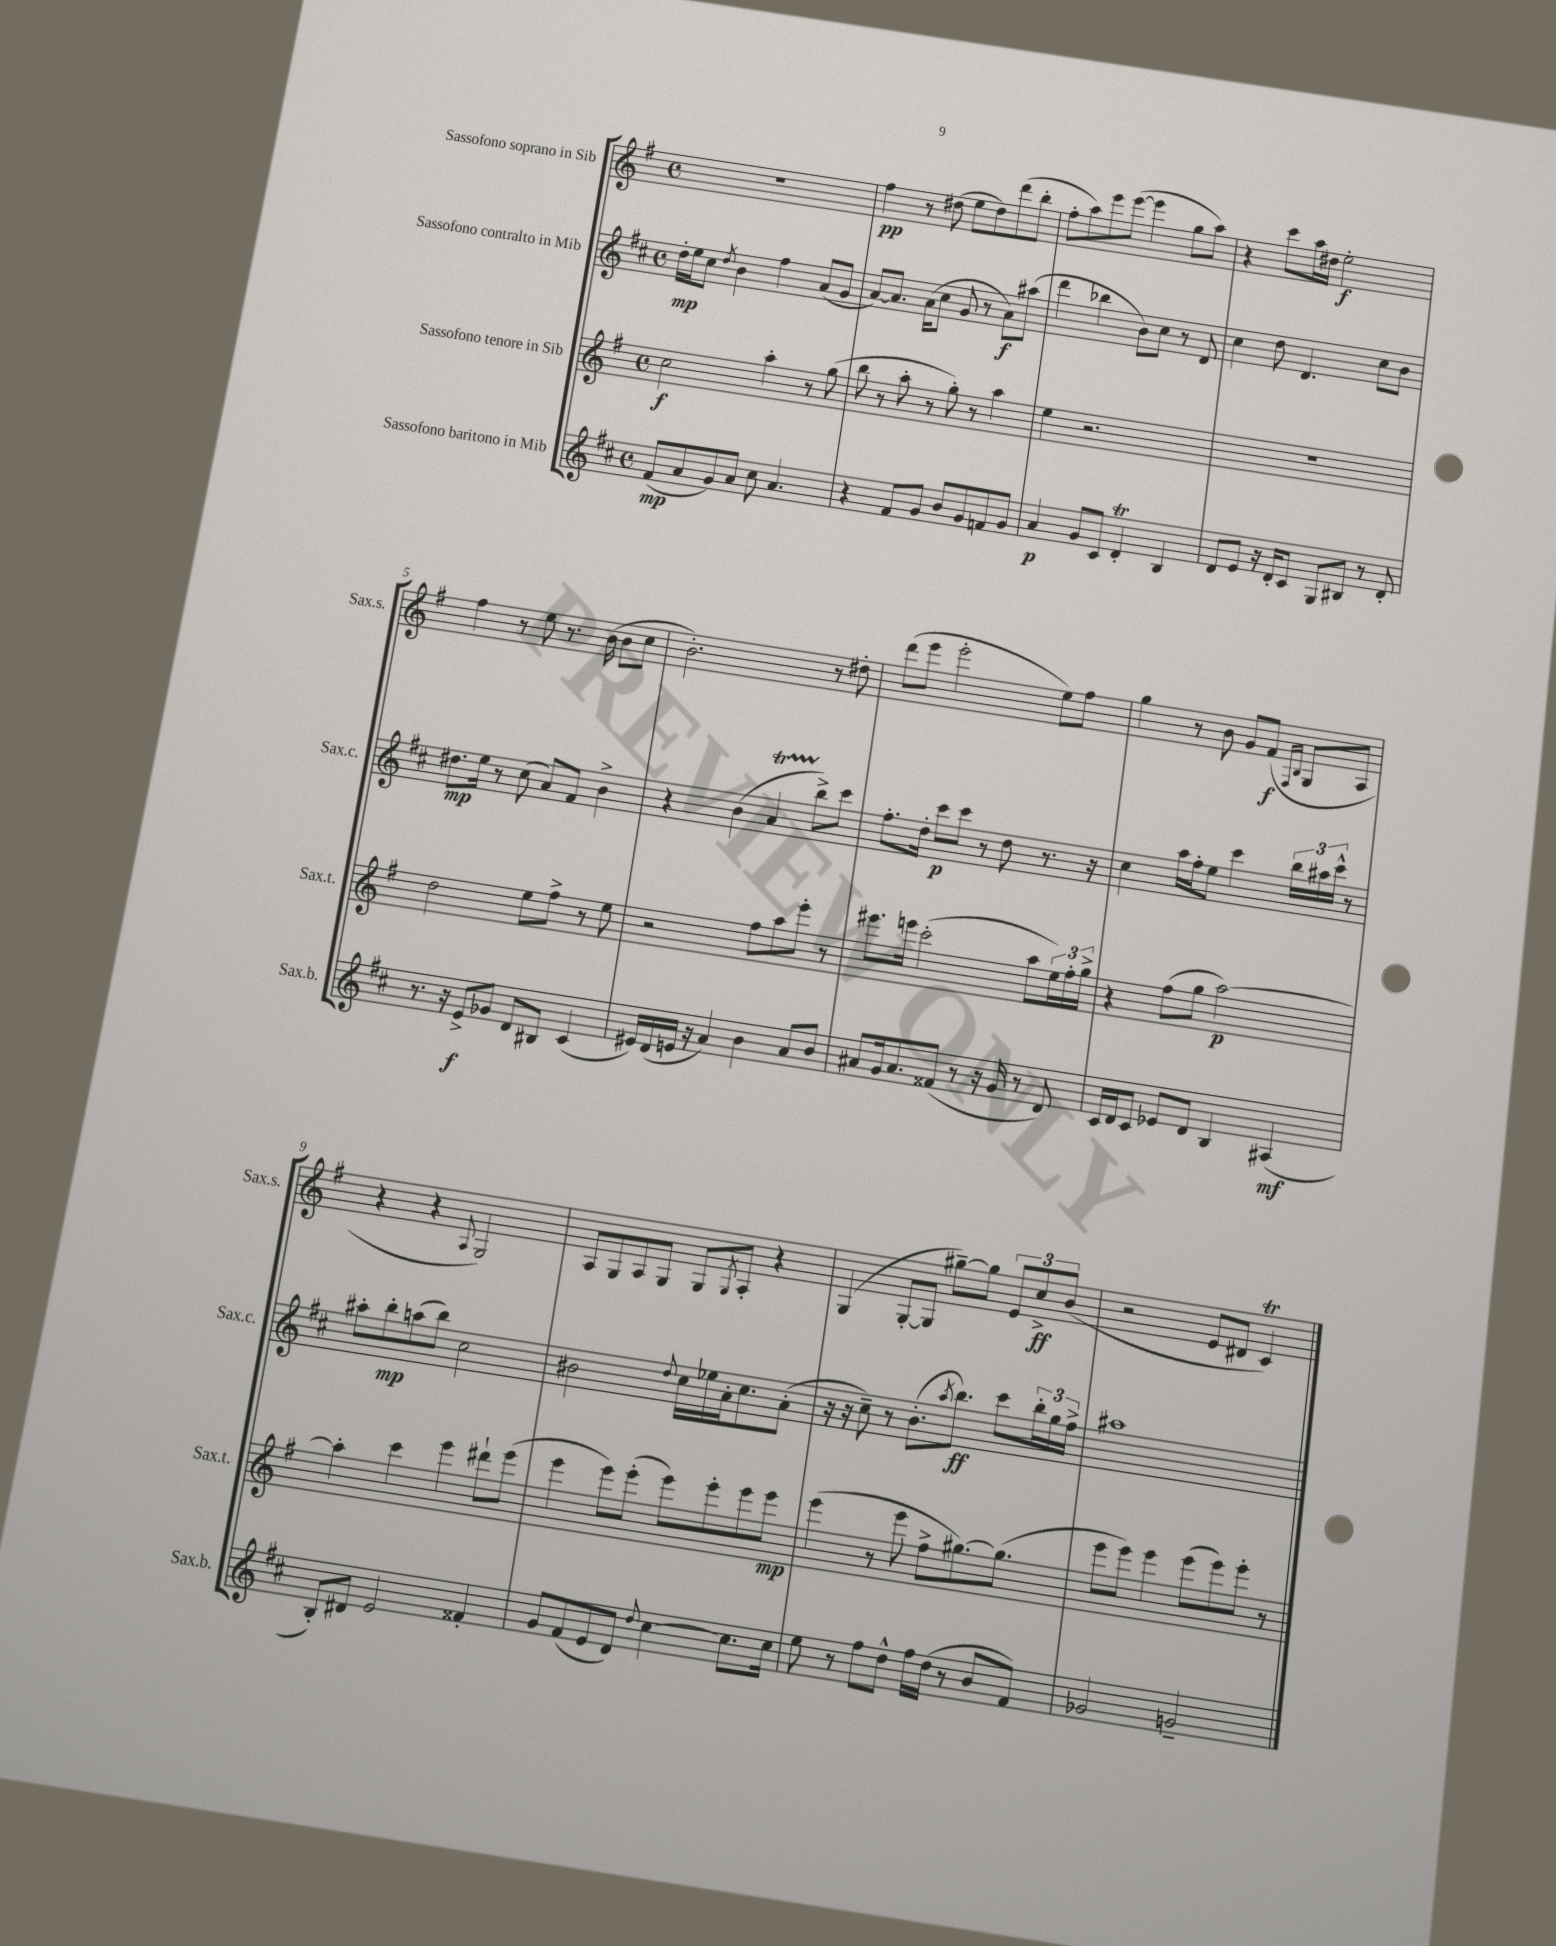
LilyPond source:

<<
\new StaffGroup <<
\new Staff = "s0" \with { instrumentName = "Sassofono soprano in Sib" shortInstrumentName = "Sax.s." } {
    \clef treble \key g \major \defaultTimeSignature \time 4/4
    R1 |
    fis''4\pp r8 dis''8( e''8 dis''8) d'''8( b''8-. |
    fis''8-. a''8) e'''8 e'''8~( e'''4 g''8 a''8) |
    r4 c'''8 a''16 dis''16 e''2-.\f |
    fis''4 r8 e''8 r8. b'16( b'8 c''8 |
    b'2.-.) r8 dis''8-. |
    d'''8( e'''8 e'''2-. e''8) fis''8 |
    g''4 r8 b'8 g'8 fis'8\f( \grace { fis16 b16 } g8 a8 |
    r4 r4 \appoggiatura { a8 } g2) |
    a8 g8 a8 g8 g8 \acciaccatura { g8 } a8-. r4 |
    g4( g8~-. g8 gis''8~--) gis''8 \tuplet 3/2 { e'8 c''8->\ff b'8( } |
    r2 e'8 dis'8 c'4\trill) \bar "|." |
}
\new Staff = "s1" \with { instrumentName = "Sassofono contralto in Mib" shortInstrumentName = "Sax.c." } {
    \clef treble \key d \major \defaultTimeSignature \time 4/4
    d''16-.\mp e''16 cis''8 \acciaccatura { d''8 } b'4 fis''4 a'8( g'8 |
    a'8~) a'8. a'16( cis''8 g'8 r8 a'8\f) ais''8( |
    d'''4 bes''4 b'8) cis''8 r8 d'8 |
    cis''4 d''8 d'4. cis''8 b'8 |
    dis''8.\mp e''16 r8 cis''8( a'8) fis'8 b'4-> |
    r4 b'4( a'4\startTrillSpan b''8->\stopTrillSpan) cis'''8 |
    fis''8.-. d''16-. cis'''8\p cis'''8 r8 d''8 r8. r16 |
    cis''4 a''16 fis''16-. e''8 cis'''4 \tuplet 3/2 { b''16 ais''16 cis'''16-^ } r8 |
    ais''8-. b''8-.\mp a''8( b''8) cis''2 |
    bis'2 \appoggiatura { d''8 } cis''16 ees''16 a'16-. cis''8. a'8-.( |
    r16 r16 cis''8--) r8 b'8.-.( \acciaccatura { a''8 } b''8.\ff) cis'''8 \tuplet 3/2 { b''16-. g''16 fis''16-> } |
    ais''1 \bar "|." |
}
\new Staff = "s2" \with { instrumentName = "Sassofono tenore in Sib" shortInstrumentName = "Sax.t." } {
    \clef treble \key g \major \defaultTimeSignature \time 4/4
    c''2\f a''4-. r8 g''8( |
    b''8 r8 a''8-. r8 g''8-.) r8 a''4 |
    e''4 r2. |
    R1 |
    d''2 e''8 fis''8-> r8 e''8 |
    r2 fis''8 a''8 e'''8-. r8 |
    eis'''8. e'''16 c'''2-.( a''8 \tuplet 3/2 { e''16) fis''16-. g''16-> } |
    r4 fis''8( g''8 a''2~\p) |
    a''4-. c'''4 e'''4 dis'''8-! e'''8( |
    e'''4 e'''8) e'''8-.( e'''8) e'''8-. e'''8 e'''8\mp |
    e'''4( r8 e'''8 fis''8-> gis''8.~) gis''8.( |
    e'''8 e'''8) e'''4 e'''8( e'''8) e'''8-. r8 \bar "|." |
}
\new Staff = "s3" \with { instrumentName = "Sassofono baritono in Mib" shortInstrumentName = "Sax.b." } {
    \clef treble \key d \major \defaultTimeSignature \time 4/4
    fis'8\mp( a'8 g'8) a'8 cis''8 a'4. |
    r4 fis'8 g'8 b'8 g'8 f'8 g'8 |
    a'4\p g'8 cis'8 d'4-.\trill b4 |
    d'8 e'8 r16 d'16-. cis'8 g8 bis8 r8 d'8-. |
    r8. r16 e'8->\f ges'8 d'8 bis8 cis'4( |
    eis'16) d'16( e'16 r16 a'4) b'4 a'8 b'8 |
    ais'8 g'16 ais'8. fisis'8( r8 r16 g'16 r8 d'8) |
    cis'16 d'16 cis'8 ees'8 d'8 b4 ais4\mf( |
    b8-.) dis'8 e'2 fisis'4-. |
    g'8 fis'8( e'8 d'8) \appoggiatura { d''8 } cis''4~ cis''8. cis''16 |
    e''8 r8 fis''8 d''8-^ fis''16 d''16( r8 b'8 fis'8) |
    ges'2 g'2-- \bar "|." |
}
>>
>>
